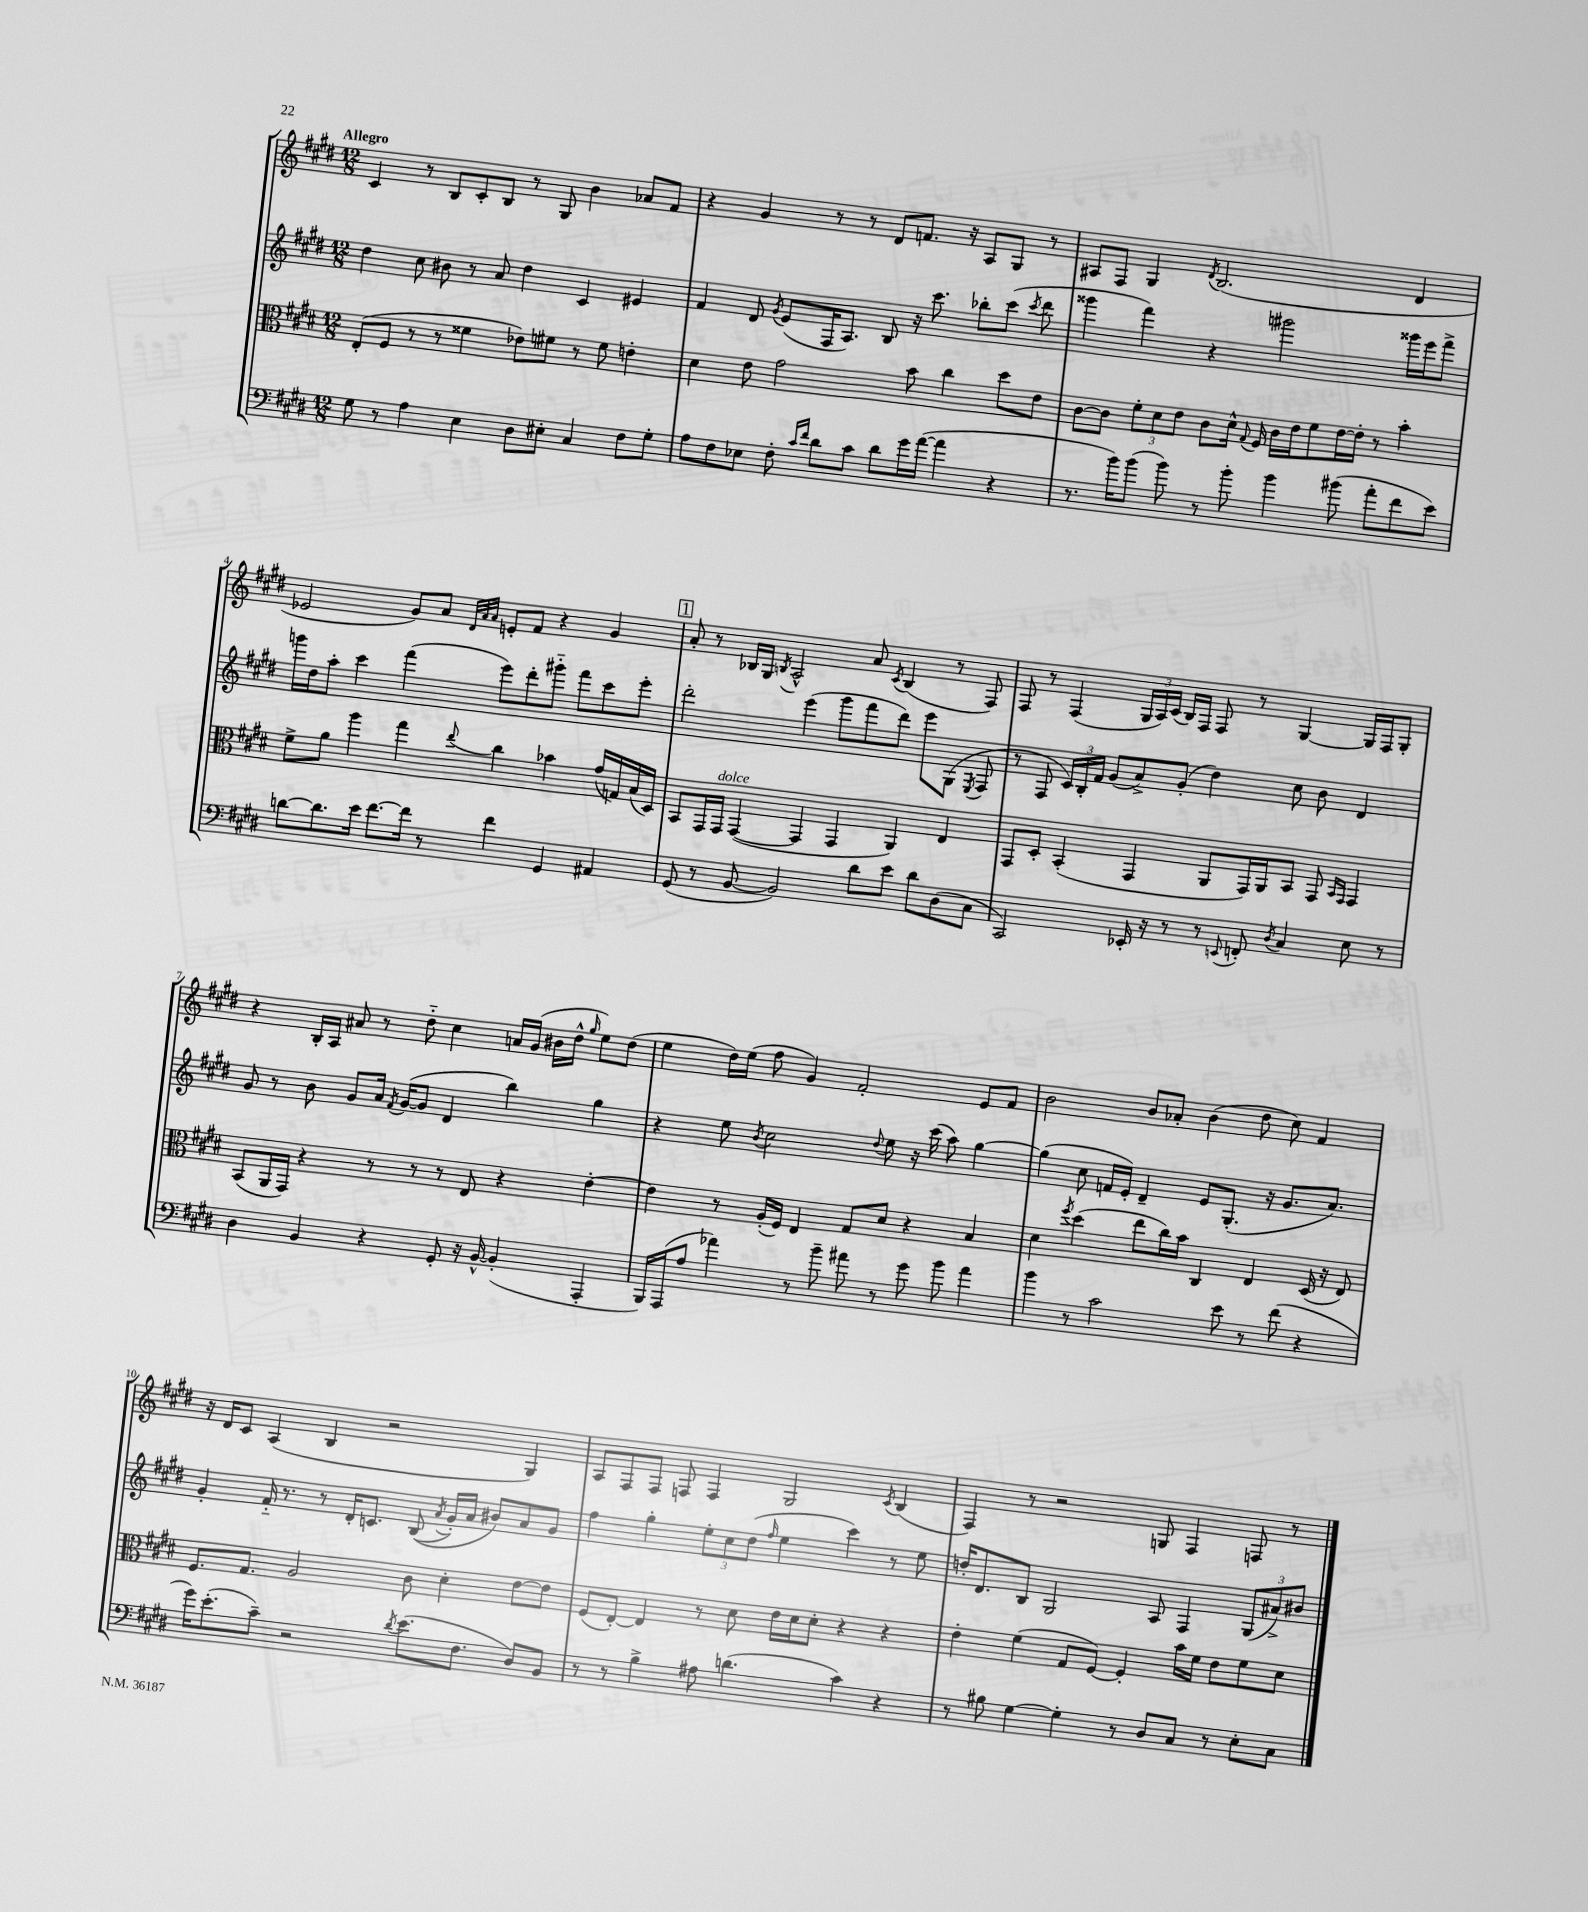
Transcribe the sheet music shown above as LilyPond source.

<<
\new StaffGroup <<
\new Staff = "s0" {
    \clef treble \key e \major \numericTimeSignature \time 12/8 \tempo "Allegro"
    \autoBeamOff cis'4 r8 b8[ cis'8-. b8] r8 gis8 b'4 aes'8[ fis'8] |
    r4 gis'4 r8 r8 dis'8[ f'8.] r16 a8[ gis8] r8 |
    ais8[ fis8] gis4 \acciaccatura { dis'8 } b2.( dis'4 |
    ees'2 gis'8[) a'8] \grace { dis'32[ a'32 a'32] } e'8[-. fis'8] r4 gis'4 |
    \mark \markup { \box "1" } a'8-. r8 bes16[ gis16] \acciaccatura { b8 } a2-^ a'8 \acciaccatura { cis'8 } b4( r8 fis8) |
    fis8 r8 fis4( \tuplet 3/2 { gis16[ a16) cis'16]( } b16[) fis16] fis8 r8 gis4~ gis16[ fis16 gis8]-. |
    r4 b16[-. a16] ais'8 r8 dis''8-_ cis''4 a'16[ gis'16]( bis'16[ dis''16]-^ \grace { gis''16 } e''8[) dis''8]( |
    e''4 dis''16[) e''16]( fis''8 gis'4) fis'2-. e'8[ fis'8] |
    b'2 b'8[ aes'8]-. b'4( dis''8 cis''8) fis'4 |
    r16 dis'16[ cis'8] a4( b4 r2 gis4) |
    a8[ fis8 fis8] f8 f4 gis2 \acciaccatura { cis'8 } b4( |
    fis4) r8 r2 g8 fis4 f8 r8 \bar "|." |
}
\new Staff = "s1" {
    \clef treble \key e \major \numericTimeSignature \time 12/8
    \autoBeamOff dis''4 cis''8 bis'8 r8 a'8 dis''4 cis'4 eis'4 |
    fis'4 dis'8 \acciaccatura { gis'8 } e'8[( fis16 a8.]) b8 r16 cis'''8. bes''8[-. cis'''8]( \acciaccatura { cis'''8 } dis'''8 |
    gisis'''4 fis'''4) r4 gis'''2 gisis'''16[ e'''16 fis'''8]-> |
    g'''16[ dis''16 a''8]-. cis'''4 fis'''4( e'''8[) dis'''8-. gis'''8]-_ fis'''8[ cis'''8 e'''8]-. |
    \mark \markup { \box "1" } dis'''2-. e'''4( gis'''8[ fis'''8 dis'''8]) e'''8[ gis8]( \acciaccatura { e8 } fis8 |
    r8 fis8 \tuplet 3/2 { cis'16[) b16-. fis'16] } gis'8[( a'8->) gis'8]-.( dis''4) cis''8 b'8 dis'4 |
    gis'8 r8 b'8 gis'8[ a'16] \acciaccatura { fis'8 } gis'16[~( gis'8] dis'4 b''4) gis''4 |
    r4 e''8 \acciaccatura { b'8 } cis''2 \appoggiatura { dis''8 } e''8 r16 cis'''16( a''8) gis''4~ |
    gis''4( cis''8 f'16[ e'16]-.) dis'4-- e'8[ gis8.]-.( r16 gis'8.[ a'8.]) |
    gis'4-. fis'16-_ r8. r8 dis'16[-. c'8.] b8(\( \acciaccatura { a'8 } gis'16[-.) a'16] bis'8[\) a'8 gis'8] |
    fis''4 gis''4-. \tuplet 3/2 { e''8[-. cis''8 dis''8]( } \grace { fis''16 } e''4 cis'''4) r8 e''8 |
    d''16[-. dis'8. b8] gis2 a8 fis4 \tuplet 3/2 { gis8[( ais'8->) bis'8] } \bar "|." |
}
\new Staff = "s2" {
    \clef alto \key e \major \numericTimeSignature \time 12/8
    \autoBeamOff e8[-.( fis8] r8 r8 fisis'4 ees'8[) fis'8] r8 fis'8 e'4-. |
    dis'4 e'8 gis'2 b'8 cis''4 dis''8[ e'8] |
    cis'8[~ cis'8] \tuplet 3/2 { fis'8[-. dis'8 e'8] } cis'8[ dis'16]-^ \appoggiatura { gis8 } fis16 cis'16[ e'16 fis'8 e'16~ e'16]-. r8 b'4-. |
    fis'8[-> a'8] a''4 gis''4 \appoggiatura { e''8 } cis''4 bes'4 gis'16[( g16) b16( dis16]) |
    \mark \markup { \box "1" } b,8[ gis,16 gis,16]^\markup { \italic "dolce" } gis,4~( gis,4 gis,4 a,4) e4 |
    gis,8[ dis8]-. b,4-.( gis,4 a,8[ gis,16) a,16 b,8] gis,8 \grace { b,16[ gis,16] } gis,4 |
    b,8[( a,16 gis,16]) r4 r8 r8 r8 e8 r4 e'4~-. |
    e'4 r8 a16[-.( fis16]) e4 gis8[ dis'8] r4 b4 |
    dis'4 \acciaccatura { fis''8 } dis''4( e''8[ cis''16) b'16] cis4 e4 dis16( r16 e8) |
    fis8.[ gis8.] a2 cis'8 dis'4-. e'8[~ e'8] |
    fis8[( e8]~-.) e4 r8 dis'8 e'16[ dis'16 dis'8]-. r4 r4 |
    e'4-. fis'4( gis8[ fis8]~) fis4-. b'16[ fis'16] e'8[ fis'8 dis'8] \bar "|." |
}
\new Staff = "s3" {
    \clef bass \key e \major \numericTimeSignature \time 12/8
    \autoBeamOff gis8 r8 a4 e4 dis8[ eis8]-. cis4 fis8[ gis8]-. |
    a8[ fis8 ees8] fis8-. \grace { cis'16[ fis'16] } dis'8[ cis'8] dis'8[ gis'16 a'16]~( a'4 r4 |
    r8. b'16[) b'8]( b'8) r8 b'8-. b'4 bis'8( a'8[-. fis'8 e'8]) |
    d'8[~ d'8. e'16] fis'8.[~ fis'16] r8 fis'4 gis,4 ais,4 |
    \mark \markup { \box "1" } gis,8( r8 b,8~ b,2) dis'8[ e'8] dis'8[ dis8( cis8] |
    cis,2) ees,16-. r16 r8 r8 \appoggiatura { e,8 } f,8-. \acciaccatura { dis8 } cis4 e8 r8 |
    dis4 b,4 r4 gis,8-. r16 b,16~-^ b,4-.( a,,4-. |
    b,,16[) a,,16( a8] aes'4) r8 b'8-- ais'8 r8 gis'8 b'8 ais'4 |
    b'4 r8 cis'2 e'8 r8 fis'8( r4 |
    gis'16[) e'8.-.( cis'8]--) r2 \acciaccatura { dis'8 } e'8.[( fis8.] dis8[) b,8] |
    r8 r8 b4-> ais8 d'4.( cis'4) r4 |
    r8 bis8 gis4~ gis4-. r8 dis8[ cis8] r8 e8[-. cis8] \bar "|." |
}
>>
>>
